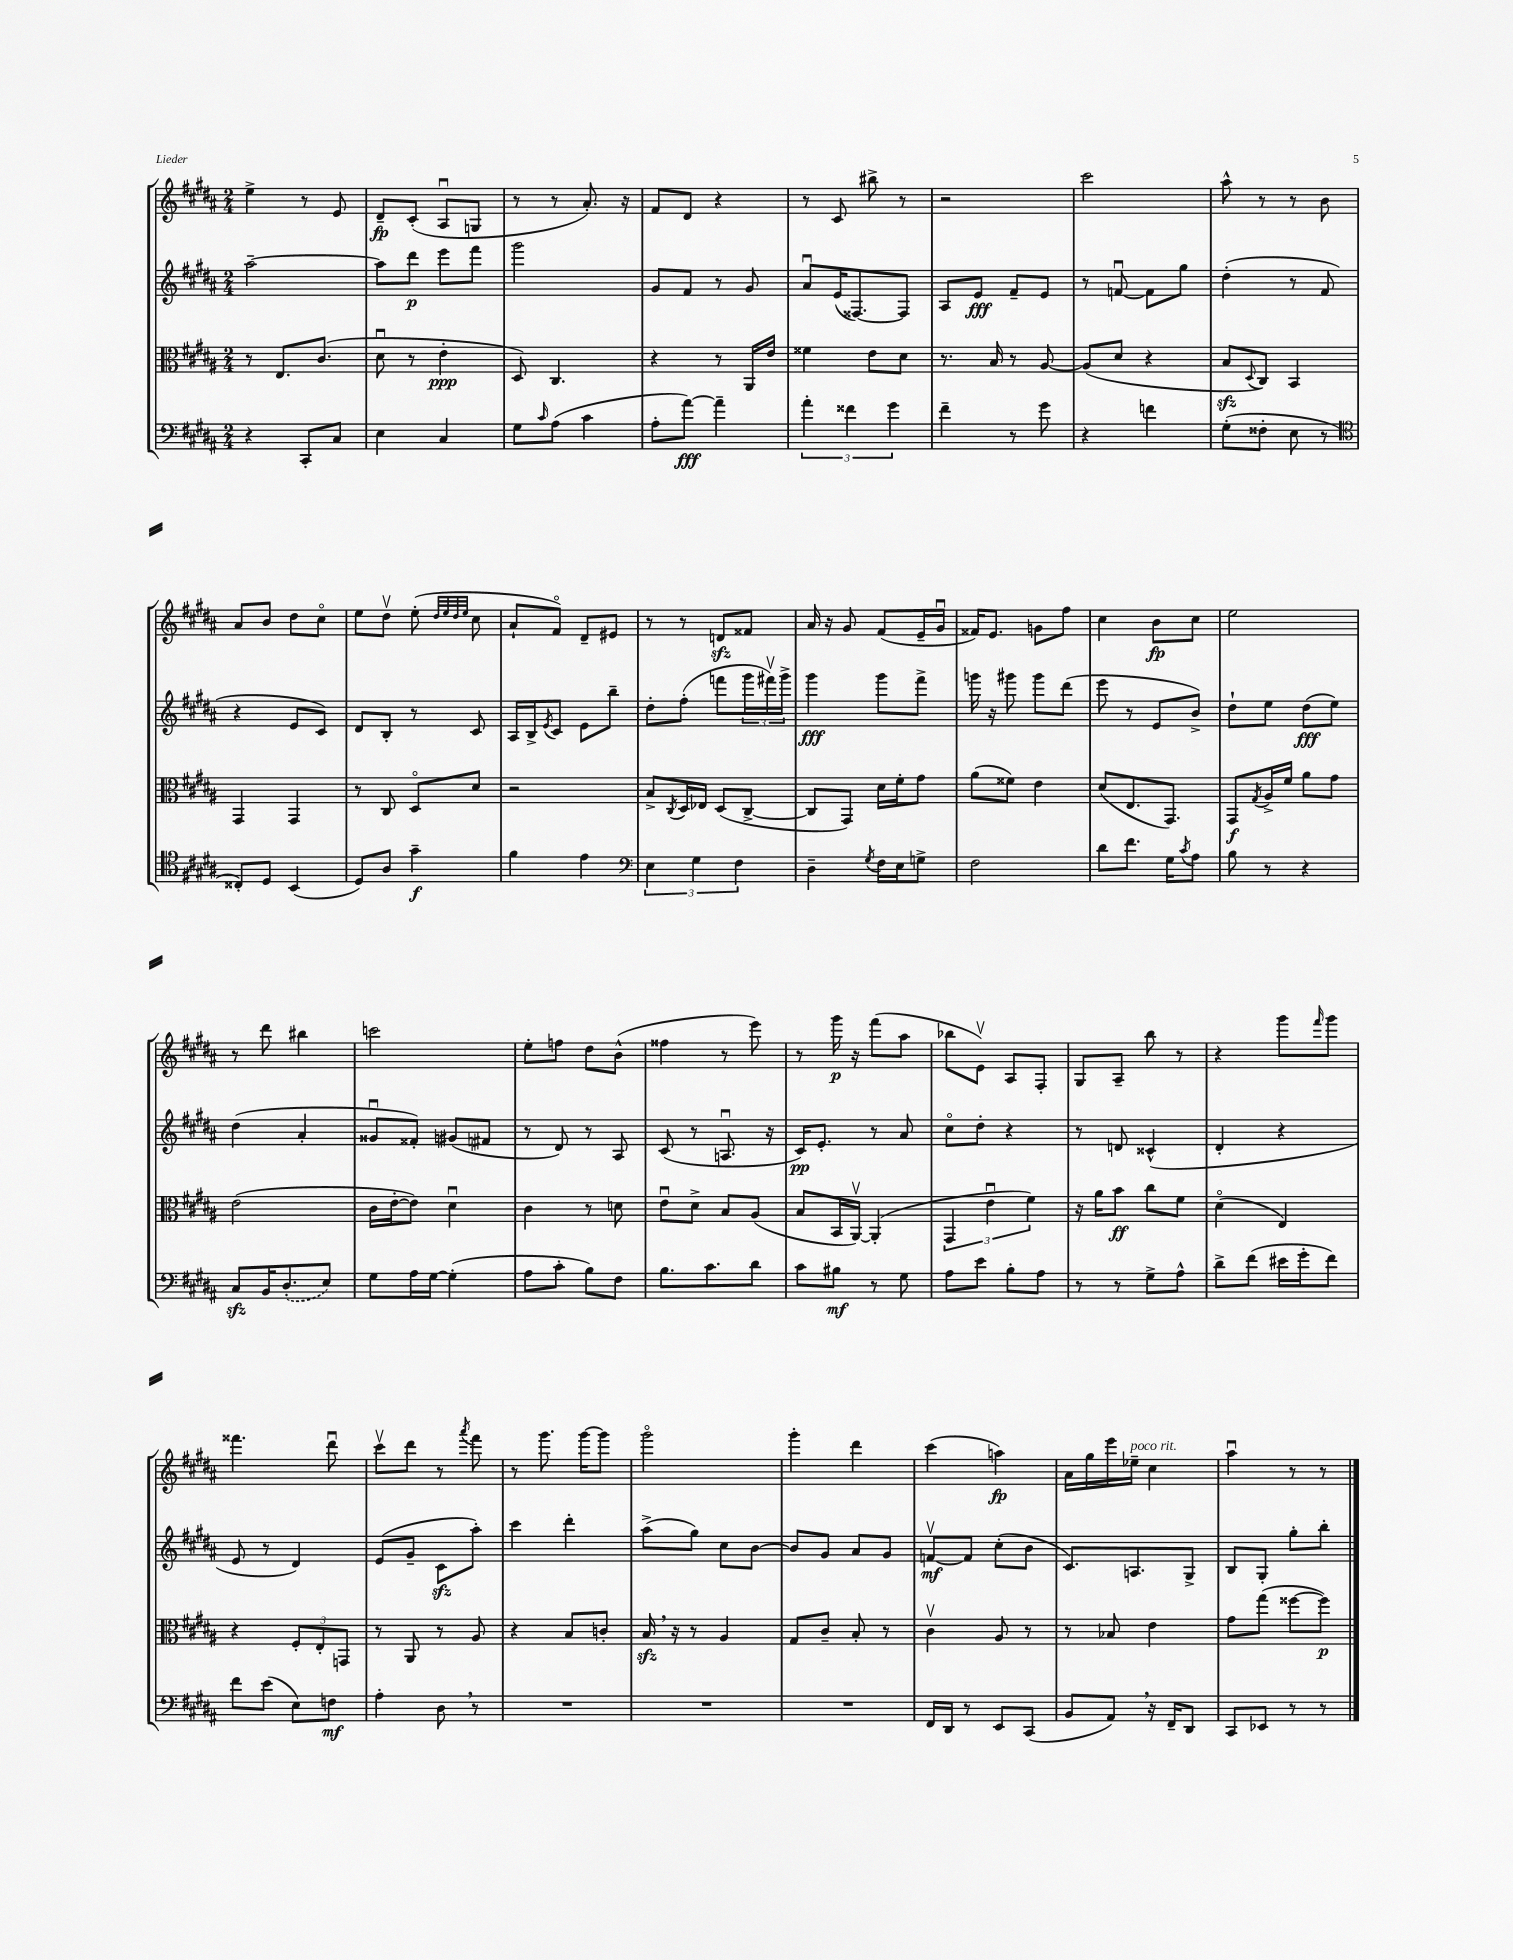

**kern	**kern	**kern	**kern
*staff4	*staff3	*staff2	*staff1
*clefF4	*clefC3	*clefG2	*clefG2
*k[f#c#g#d#a#]	*k[f#c#g#d#a#]	*k[f#c#g#d#a#]	*k[f#c#g#d#a#]
*M2/4	*M2/4	*M2/4	*M2/4
4r	8r	[2aa#~	4ee^
.	8.E	.	.
8CC#'	.	.	8r
.	(8.c#	.	.
8C#	.	.	8e
=	=	=	=
4E	8d#u	8aa#]	8d#~
.	8r	8ddd#	(8c#'
4C#	4e'	8eee	8A#u
.	.	8fff#	8G
=	=	=	=
8G#	8D#)	2ggg#	8r
16qqc#	.	.	.
(8A#	4.C#	.	8r
4c#	.	.	8.a#')
.	.	.	16r
=	=	=	=
8A#'	4r	8g#	8f#
[8a#)	.	8f#	8d#
4a#~]	8r	8r	4r
.	16AA#	8g#	.
.	16e	.	.
=	=	=	=
6a#'	4f##	8a#u	8r
.	.	(16e	8c#
6f##	.	.	.
.	.	[8.F##)	.
.	8e	.	8bb#^
6g#	.	.	.
.	8d#	8F##]	8r
=	=	=	=
4f#~	8.r	8A#	2r
.	.	8e	.
.	16B	.	.
8r	8r	8f#~	.
8g#	[8A#	8e	.
=	=	=	=
4r	(8A#]	8r	2ccc#
.	8d#	[8fu	.
4f	4r	8f]	.
.	.	8gg#	.
=	=	=	=
(8G#'	8B	(4dd#'	8aa#^^
.	8qqD#	.	.
8F##'	8C#)	.	8r
8E	4BB	8r	8r
8r	.	8f#	8b
=	=	=	=
*clefC4	*	*	*
8C##')	4GG#	4r	8a#
8D#	.	.	8b
(4BB	4GG#	8e	8dd#
.	.	8c#)	8cc#o
=	=	=	=
8D#)	8r	8d#	8ee
8A#	8C#	8B'	8dd#v
4g#~	8D#o	8r	(8ee'
.	.	.	32qqdd#
.	.	.	32qqee
.	.	.	32qqdd#
.	.	.	32qqee
.	8d#	8c#	8cc#
=	=	=	=
4f#	2r	16A#	8a#`
.	.	16B^	.
.	.	8qe	.
.	.	8c#	8f#o)
4e	.	8e	8d#~
.	.	8bb~	8e#
=	=	=	=
*clefF4	*	*	*
6E	8B^	8dd#'	8r
.	8qC#	.	.
.	16D#	(8ff#'	8r
6G#	.	.	.
.	16E-	.	.
.	(8D#	8fff	8d
6F#	.	.	.
.	[8C#^	24ggg#	8f##
.	.	24fff#v)	.
.	.	24ggg#^	.
=	=	=	=
4D#~	8C#]	4ggg#	16a#
.	.	.	16r
.	8GG#)	.	8g#
8qG#	.	.	.
16F#	16d#	8ggg#	(8f#
16E	16f#'	.	.
8G^	8g#	8fff#^	16e~
.	.	.	16g#u
=	=	=	=
2F#	(8a#	16ggg	16f##)
.	.	16r	8.e
.	8f##)	8ggg#	.
.	4e	8ggg#	8g
.	.	(8ddd#	8ff#
=	=	=	=
8d#	(8d#	8eee	4cc#
8.f#	8.E	8r	.
.	.	8e	8b
16G#	8.GG#)	.	.
8qc#	.	.	.
8A#	.	8b^)	8cc#
=	=	=	=
8B	8GG#	8dd#`	2ee
.	8qG#	.	.
8r	16A#^	8ee	.
.	16f#	.	.
4r	8a#	(8dd#	.
.	8g#	8ee)	.
=	=	=	=
8C#	(2e	(4dd#	8r
16BB	.	.	8ddd#
(8.D#'	.	.	.
.	.	4a#'	4bb#
8E)	.	.	.
=	=	=	=
8G#	16c#	8g##u	2ccc
.	[16e'	.	.
16A#	8e])	8f##')	.
[16G#	.	.	.
(4G#']	4d#u	(8g#	.
.	.	8f#	.
=	=	=	=
8A#	4c#	8r	8ee'
8c#'	.	8d#)	8ff
8B)	8r	8r	8dd#
8F#	8d	8A#	(8b^^
=	=	=	=
8.B	8eu	(8c#	4ff##
.	8d#^	8r	.
8.c#	.	.	.
.	8B	8.Au	8r
8d#	(8A#	.	8eee)
.	.	16r	.
=	=	=	=
8c#	8B	16c#)	8r
.	.	8.e'	.
8B#	16BB	.	16ggg#
.	[16AA#v)	.	16r
8r	(4AA#']	8r	(8fff#
8G#	.	8a#	8aa#
=	=	=	=
8A#	6GG#	8cc#o	8bb-
8e	.	8dd#'	8ev)
.	6eu	.	.
8B'	.	4r	8A#
.	6f#)	.	.
8A#	.	.	8F#'
=	=	=	=
8r	16r	8r	8G#
.	16a#	.	.
8r	8b	8d	8A#~
8G#^	8cc#	(4c##^^	8bb
8A#^^	8f#	.	8r
=	=	=	=
8d#^	(4d#o	4d#'	4r
(8f#	.	.	.
16e#	4E)	4r	8ggg#
16g#'	.	.	.
.	.	.	16qqfff#
8f#)	.	.	8ggg#
=	=	=	=
8f#	4r	8e	4.fff##
(8e	.	8r	.
8E)	12F#'	4d#)	.
.	12E'	.	.
8F	.	.	8ddd#u
.	12GG	.	.
=	=	=	=
4A#'	8r	(8e	8ccc#v
.	8AA#	8g#~	8ddd#
8D#	8r	8c#	8r
.	.	.	8qaaa#
8r	8A#	8aa#')	8fff#
=	=	=	=
2r	4r	4ccc#	8r
.	.	.	8.ggg#
.	8B	4ddd#'	.
.	.	.	[16ggg#
.	8c'	.	8ggg#]
=	=	=	=
2r	16B	(8aa#^	2ggg#o
.	16r	.	.
.	8r	8gg#)	.
.	4A#	8cc#	.
.	.	[8b	.
=	=	=	=
2r	8G#	8b]	4ggg#'
.	8c#~	8g#	.
.	8B'	8a#	4ddd#
.	8r	8g#	.
=	=	=	=
16FF#	4c#v	[8fv	(4ccc#
16DD#	.	.	.
8r	.	8f]	.
8EE	8A#	(8cc#'	4aa)
(8CC#	8r	8b	.
=	=	=	=
8BB	8r	8.c#)	16a#
.	.	.	16gg#
8AA#)	8B-	.	16eee
.	.	8.A	16ee-~
16r	4e	.	4cc#
16FF#~	.	.	.
8DD#	.	8G#^	.
=	=	=	=
8CC#	8g#	8B	4aa#u
8EE-	(8gg#	8G#'	.
8r	[8ff##	8gg#'	8r
8r	8ff##])	8bb'	8r
==	==	==	==
*-	*-	*-	*-
